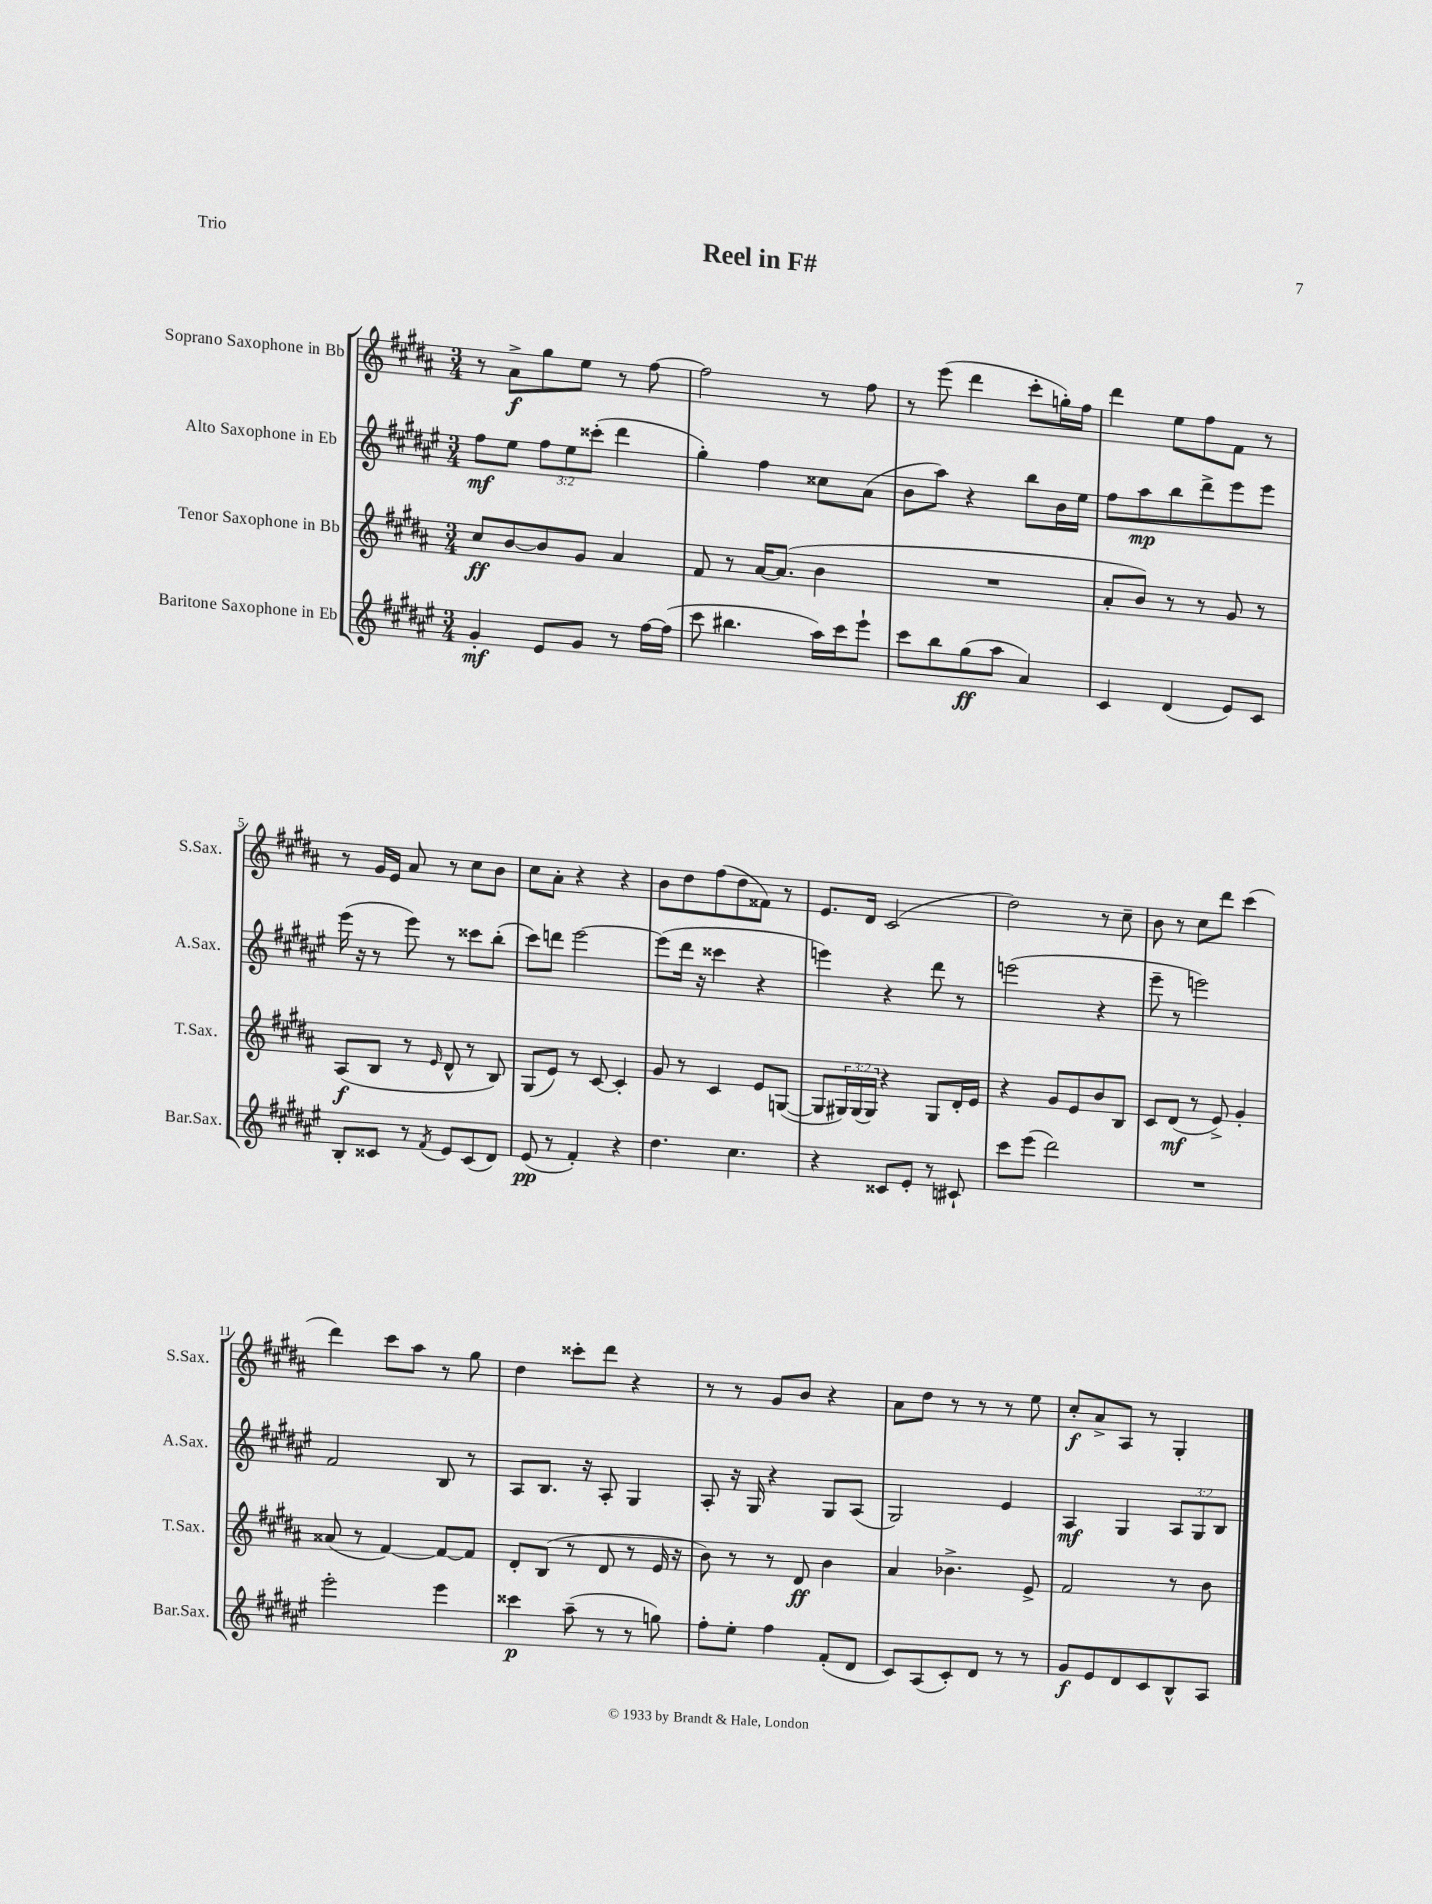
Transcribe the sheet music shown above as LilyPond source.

\header { title = "Reel in F#" piece = "Trio" }
<<
\new StaffGroup <<
\new Staff = "s0" \with { instrumentName = "Soprano Saxophone in Bb" shortInstrumentName = "S.Sax." } {
    \clef treble \key b \major \numericTimeSignature \time 3/4
    r8 ais'8->\f gis''8 e''8 r8 fis''8~ |
    fis''2 r8 fis''8 |
    r8 e'''8( dis'''4 cis'''8-. g''16-.) fis''16 |
    dis'''4 e''8 fis''8 fis'8 r8 |
    r8 gis'16 e'16 ais'8 r8 cis''8 b'8 |
    cis''8 ais'8-. r4 r4 |
    b'8 dis''8 fis''8( dis''8 fisis'8) r8 |
    e'8. dis'16 cis'2( |
    dis''2) r8 cis''8-- |
    b'8 r8 cis''8 dis'''8 cis'''4( |
    dis'''4) cis'''8 ais''8 r8 gis''8 |
    dis''4 cisis'''8-. dis'''8 r4 |
    r8 r8 gis'8 b'8 r4 |
    ais'8 dis''8 r8 r8 r8 e''8 |
    cis''8-.\f ais'8-> ais8 r8 gis4-. \bar "|." |
}
\new Staff = "s1" \with { instrumentName = "Alto Saxophone in Eb" shortInstrumentName = "A.Sax." } {
    \clef treble \key fis \major \numericTimeSignature \time 3/4 \override Staff.TupletNumber.text = #tuplet-number::calc-fraction-text
    fis''8\mf eis''8 \tuplet 3/2 { fis''8 eis''8 cisis'''8-.( } dis'''4 |
    gis''4-.) fis''4 cisis''8 ais'8( |
    b'8 ais''8) r4 b''8 b'16 eis''16 |
    fis''8 ais''8\mp b''8 dis'''8-> eis'''8 eis'''8 |
    eis'''16( r16 r8 eis'''8) r8 cisis'''8 b''8-.( |
    cis'''8) d'''8 eis'''2~ |
    eis'''8( dis'''16 r16 cisis'''4 r4 |
    e'''4) r4 dis'''8 r8 |
    e'''2( r4 |
    eis'''8-- r8 e'''2) |
    fis'2 b8 r8 |
    ais8 b8. r16 ais8-. gis4 |
    ais8-. r16 gis16 r4 gis8 ais8( |
    gis2) eis'4 |
    ais4\mf gis4 \tuplet 3/2 { ais8 gis8 b8 } \bar "|." |
}
\new Staff = "s2" \with { instrumentName = "Tenor Saxophone in Bb" shortInstrumentName = "T.Sax." } {
    \clef treble \key b \major \numericTimeSignature \time 3/4 \override Staff.TupletNumber.text = #tuplet-number::calc-fraction-text
    cis''8\ff b'8~ b'8 gis'8 ais'4 |
    fis'8 r8 ais'16~ ais'8.( b'4 |
    R2. |
    ais'8-. b'8) r8 r8 gis'8 r8 |
    ais8\f( b8 r8 \grace { e'16 } dis'8-^ r8 b8) |
    gis8( e'8) r8 cis'8~ cis'4-. |
    gis'8 r8 cis'4 e'8 g8~( |
    g8 \tuplet 3/2 { gis16) gis16( gis16) } r4 gis8 dis'16-. e'16 |
    r4 gis'8 e'8 b'8 b8 |
    cis'8 dis'8\mf( r8 e'8->) gis'4-. |
    aisis'8( r8 fis'4~) fis'8~ fis'8 |
    dis'8-. b8( r8 dis'8 r8 e'16 r16 |
    b'8) r8 r8 dis'8\ff b'4 |
    ais'4 bes'4.-> e'8-> |
    fis'2 r8 b'8 \bar "|." |
}
\new Staff = "s3" \with { instrumentName = "Baritone Saxophone in Eb" shortInstrumentName = "Bar.Sax." } {
    \clef treble \key fis \major \numericTimeSignature \time 3/4
    gis'4-.\mf eis'8 gis'8 r8 fis''16~ fis''16( |
    cis'''8 bis''4. ais''16) cis'''16 eis'''8-! |
    cis'''8 b''8 gis''8\ff( ais''8 ais'4) |
    cis'4 dis'4( eis'8) cis'8 |
    b8-. cisis'8 r8 \acciaccatura { fis'8 } eis'8 cisis'8( dis'8) |
    eis'8\pp( r8 fis'4-.) r4 |
    dis''4. cis''4. |
    r4 cisis'8 eis'8-. r8 cis'8-! |
    cis'''8 eis'''8( dis'''2) |
    R2. |
    eis'''2-. eis'''4 |
    cisis'''4\p ais''8--( r8 r8 g''8) |
    fis''8-. eis''8-. fis''4 fis'8-.( dis'8 |
    cis'8) ais8( cis'8-.) dis'8 r8 r8 |
    gis'8\f eis'8 dis'8 cis'8 b8-^ ais8 \bar "|." |
}
>>
>>
